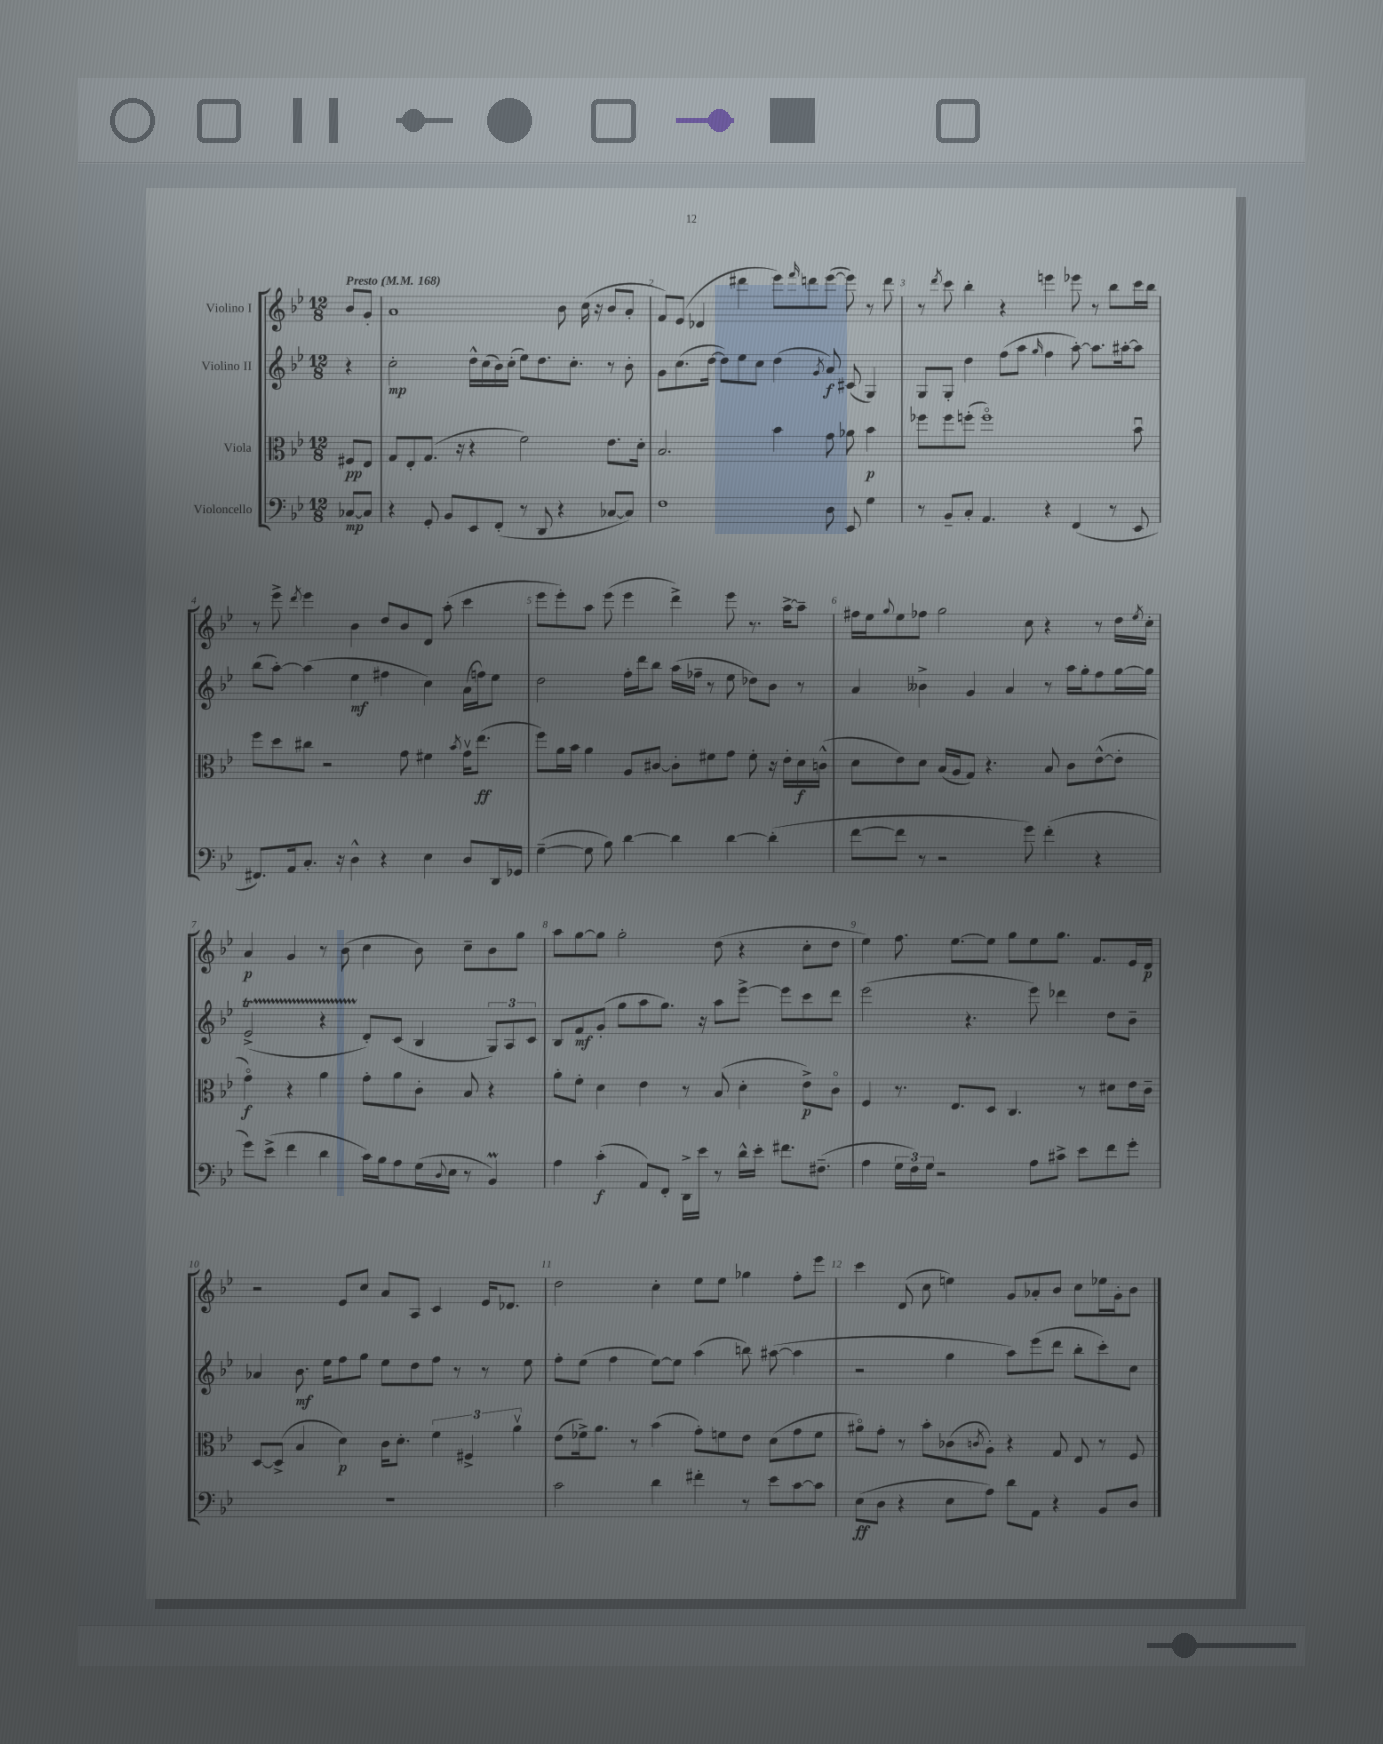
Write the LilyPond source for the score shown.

<<
\new StaffGroup <<
\new Staff = "s0" \with { instrumentName = "Violino I" } {
    \clef treble \key bes \major \numericTimeSignature \time 12/8 \partial 4 \tempo "Presto" 4 = 168
    bes'8 g'8-. |
    a'1 bes'8 c''16( r16 bes'8 a'8-. |
    f'8) ees'8( des'4 dis'''4 ees'''8) \grace { f'''16 } d'''8 ees'''8~( ees'''8) r8 d'''8 |
    r8 \acciaccatura { d'''8 } c'''8 bes''4-. r4 e'''4 ees'''8 r8 bes''8 c'''16 bes''16 |
    r8 ees'''8-> \acciaccatura { d'''8 } ees'''4 bes'4 d''8 bes'8 d'8 a''8-.( c'''4 |
    ees'''8 ees'''8-.) a''8 ees'''8( ees'''4 d'''4->) ees'''8 r8. a''16~-> a''8-- |
    fis''16 ees''16 \appoggiatura { g''8 } ees''8 fes''8 g''2 c''8 r4 r8 d''16 \acciaccatura { ees''8 } c''16-. |
    a'4\p g'4 r8 bes'8( c''4 bes'8) c''8-- bes'8 g''8 |
    a''8 g''8~ g''8 g''2-. d''8( r4 c''8-. d''8 |
    ees''4) f''8. ees''8.~ ees''8 g''8 ees''8 g''8. f'8. ees'16 d'16\p |
    r2 ees'8 c''8 a'8 a8 c'4 ees'16 des'8. |
    d''2 c''4-. ees''8 ees''8 ges''4 f''8-. ees'''8 |
    c'''4 d'8( c''8 e''4) g'8 aes'8-. bes'8 c''8 ees''16 g'16-. bes'8 \bar "|." |
}
\new Staff = "s1" \with { instrumentName = "Violino II" } {
    \clef treble \key bes \major \numericTimeSignature \time 12/8 \partial 4
    r4 |
    c''2-.\mp d''16-^ c''16( bes'16) c''16-.( ees''8) d''8. c''8.-. r8 bes'8-. |
    g'8 c''8.( d''16~ d''8) ees''8 c''8 d''4( \acciaccatura { g'8 } a'8\f) cis'8( g4) |
    g8 g8-. d''4 f''8( a''8 \grace { g''16 } f''4 a''8~-.) a''8. ais''16~-. ais''8 |
    bes''8( a''8~-.) a''4( ees''4\mf fis''4 c''4) a'16( f''16) ees''8 |
    d''2 f''16-. d'''16 bes''8 a''16( fes''16-- r8 ees''8 des''8) bes'8 r8 |
    a'4 beses'4-> g'4 a'4 r8 a''16 g''16-. f''8 g''16~ g''16 |
    ees'2->\startTrillSpan( r4 d'8-.\stopTrillSpan) c'8( bes4 \tuplet 3/2 { g8) a8 c'8 } |
    bes8 f'8\mf g'8-.( g''8 a''8 g''8.) r16 a''8 ees'''8~-> ees'''8 c'''8 d'''8 |
    ees'''2( r4. ees'''8) des'''4 d''8 bes'8-- |
    aes'4 bes'8.\mf ees''16 f''8 g''8 ees''8 d''8 f''8 r8 r8 ees''8 |
    f''8-. ees''8( f''4 ees''8~) ees''8 a''4( b''8) ais''8~( ais''4 |
    r2 g''4 a''8) ees'''8( d'''8 bes''8-. c'''8-.) c''8 \bar "|." |
}
\new Staff = "s2" \with { instrumentName = "Viola" } {
    \clef alto \key bes \major \numericTimeSignature \time 12/8 \partial 4
    fis8\pp ees8 |
    g8 ees8-. g8.( r16 r4 f'2) ees'8. d'16-. |
    bes2. bes'4 g'8 aes'8 bes'4\p |
    fes''8 fes''8 f''8-.( f''1\flageolet) bes'8\downbow |
    f''8 d''8 cis''8 r2 g'8 fis'4 \acciaccatura { bes'8 } g'16\upbow ees''8.\ff( |
    f''8) a'16 bes'16 a'4 a8 cis'8~ cis'8-. fis'8 g'8 fis'8-. r16 ees'16-. d'16\f c'16-^( |
    d'8 ees'8) d'8 bes16( a16 g8) r4. bes8 c'8 ees'8~-^( ees'8-. |
    g'4\flageolet\f) r4 a'4 g'8-. a'8 c'8-. bes8 r4 |
    a'8-. f'8-. d'4 ees'4 r8 bes8( d'4-. ees'8->\p) c'8\flageolet |
    f4 r8. ees8. d8 c4. r8 dis'8 ees'16 c'16-- |
    d8~ d8->( bes4 d'4\p) c'16 d'8.-. \tuplet 3/2 { f'4 fis4-> a'4\upbow } |
    ees'8( fes'16->) a'8. r8 bes'4( g'8-.) f'8 ees'8 d'8( g'8 f'8 |
    ais'8\flageolet) g'8-. r8 bes'8-. ces'8( \acciaccatura { c'8 } a8-.) r4 g8 ees8 r8 f8 \bar "|." |
}
\new Staff = "s3" \with { instrumentName = "Violoncello" } {
    \clef bass \key bes \major \numericTimeSignature \time 12/8 \partial 4
    ces8~\mp ces8 |
    r4 g,8-. bes,8 ees,8 f,8-.( r8 d,8 r4 ces8~ ces8) |
    f1 d8 ees,8 g4 |
    r8 bes,8-- c8-. a,4. r4 f,4( r8 ees,8 |
    fis,8.) a,16 c8.-. r16 d4-^ r4 ees4 d8 d,16 ges,16 |
    g4~--( g8 bes8) d'4~ d'4 d'4~ d'4-.( |
    f'8~ f'8 r8 r2 g'8) f'4-.( r4 |
    g'8) ees'8->( f'4 d'4 c'16) bes16 a8 g16( \appoggiatura { d8 } ees16 r8 bes,4\prall) |
    a4 c'4-.\f( a,8) f,8-. d,16-> ees'16 r8 d'16-^ ees'16-. fis'8. fis8.--( |
    a4 \tuplet 3/2 { g16 f16) g16 } r2 a8 cis'8-> ees'8 f'8 g'8-. |
    R1. |
    c'2 d'4 fis'4-. r8 ees'8 c'8~ c'8 |
    ees8\ff( d8 r4 ees8 a8) d'8 a,8 r4 bes,8 d8 \bar "|." |
}
>>
>>
\layout { \context { \Score \override BarNumber.break-visibility = ##(#f #t #t) barNumberVisibility = #all-bar-numbers-visible } }
